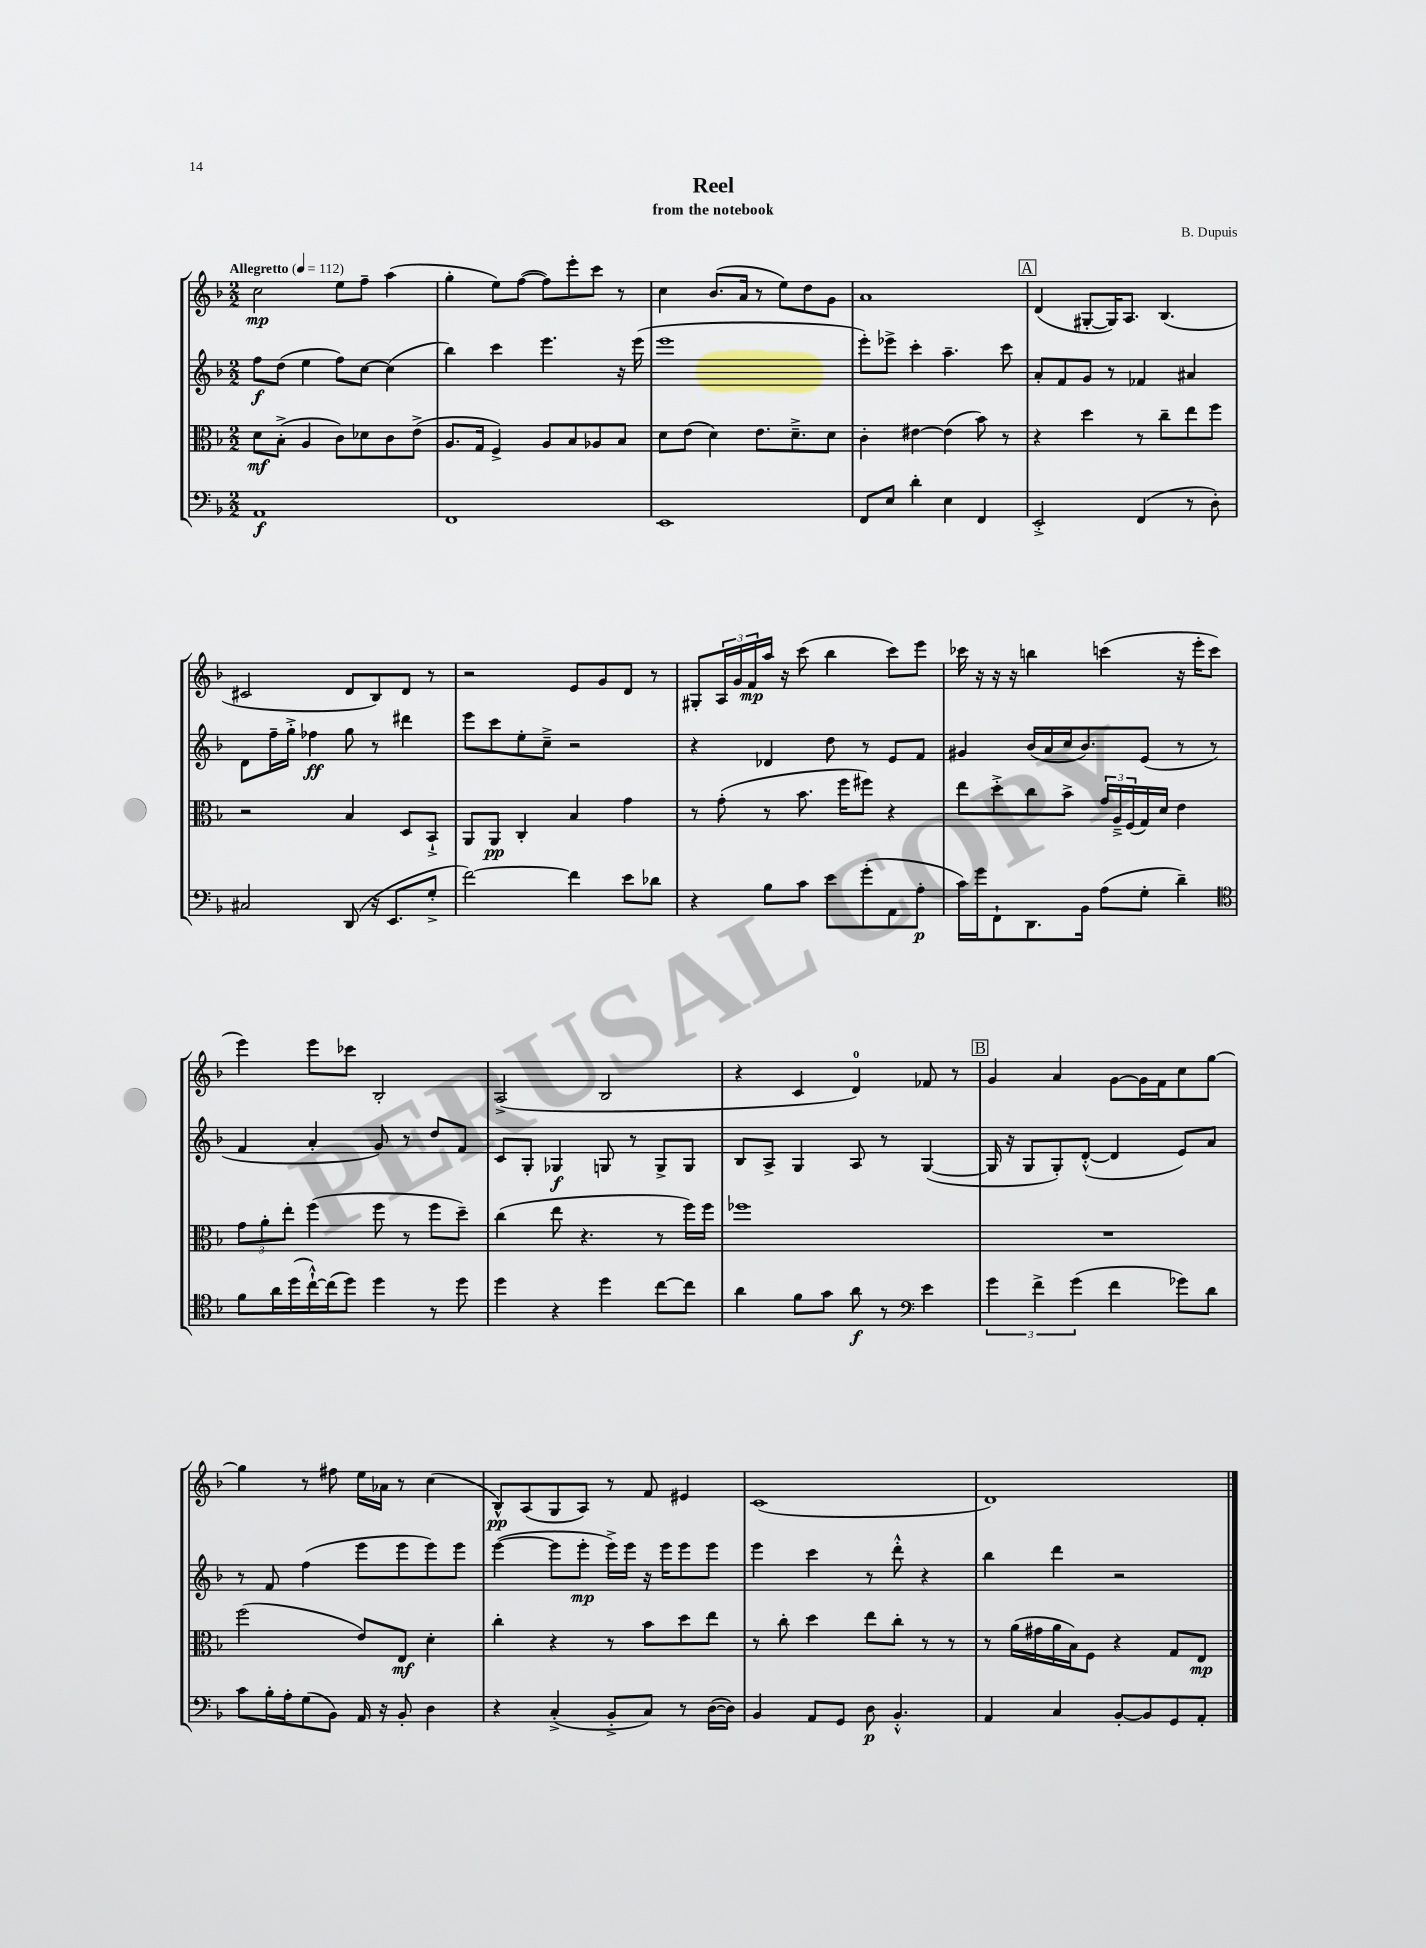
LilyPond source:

\header { title = "Reel" composer = "B. Dupuis" subtitle = "from the notebook" }
<<
\new StaffGroup <<
\new Staff = "s0" {
    \clef treble \key f \major \numericTimeSignature \time 2/2 \tempo "Allegretto" 4 = 112
    c''2\mp e''8 f''8-- a''4( |
    g''4-. e''8) f''8~( f''8) e'''8-. c'''8 r8 |
    c''4 bes'8.( a'16 r8 e''8) d''8 g'8 |
    a'1 |
    \mark \markup { \box "A" } d'4( gis8~-. gis16) a8. bes4.( |
    cis'2 d'8 bes8) d'8 r8 |
    r2 e'8 g'8 d'8 r8 |
    gis8-. \tuplet 3/2 { a16 g'16 f'16\mp } a''16 r16 c'''8( bes''4 c'''8) e'''8 |
    ces'''16 r16 r16 r16 b''4 c'''4( r16 e'''16-. c'''8 |
    e'''4) e'''8 ces'''8 bes2-. |
    a2->( bes2 |
    r4 c'4 d'4-0) fes'8 r8 |
    \mark \markup { \box "B" } g'4 a'4 g'8~ g'16 f'16 c''8 g''8~ |
    g''4 r8 fis''8 e''16 aes'16 r8 c''4( |
    bes8-^\pp) a8( g8 a8) r8 f'8 eis'4 |
    c'1( |
    d'1) \bar "|." |
}
\new Staff = "s1" {
    \clef treble \key f \major \numericTimeSignature \time 2/2
    f''8\f d''8( e''4 f''8) c''8~ c''4( |
    bes''4) c'''4 e'''4. r16 e'''16( |
    e'''1 |
    e'''8-.) ees'''8-> c'''4-. a''4.-- c'''8 |
    \mark \markup { \box "A" } a'8-. f'8 g'8 r8 fes'4 ais'4 |
    d'8 f''16-- g''16-.-> fes''4\ff g''8 r8 dis'''4 |
    e'''8 c'''8 e''8-. c''8---> r2 |
    r4 des'4 d''8 r8 e'8 f'8 |
    gis'4 bes'16( a'16 c''16 bes'8.) e'8( r8 r8 |
    f'4 a'4-. g'8) r8 d''8 f'8 |
    c'8 g8-. ges4\f g8 r8 g8-> g8 |
    bes8 a8-> g4 a8 r8 g4~( |
    \mark \markup { \box "B" } g16 r16 g8 g8-.) d'8~-.-^( d'4 e'8) a'8 |
    r8 f'8 f''4( e'''8 e'''8 e'''8) e'''8 |
    e'''4~( e'''8 e'''8-.\mp e'''16->) e'''16 r16 e'''16 e'''8 e'''8 |
    e'''4 c'''4 r8 d'''8-.-^ r4 |
    bes''4 d'''4 r2 \bar "|." |
}
\new Staff = "s2" {
    \clef alto \key f \major \numericTimeSignature \time 2/2
    d'8\mf bes8-.->( a4 c'8) des'8 c'8 e'8->( |
    a8. g16 f4->) a8 bes8 aes8 bes8 |
    d'8 e'8( d'4) e'8. d'8.---> d'8 |
    c'4-. eis'4~ eis'4( bes'8) r8 |
    \mark \markup { \box "A" } r4 d''4 r8 c''8-- e''8 f''8 |
    r2 bes4 d8 bes,8-!-> |
    a,8 a,8\pp c4-. bes4 g'4 |
    r8 g'8-.( r8 bes'8. f''16 fis''8) r4 |
    e''8 d''8-.-> c''8 bes'8-> \tuplet 3/2 { g'16 a16---> f16( } g16) d'16 e'4 |
    \tuplet 3/2 { g'8 a'8-. e''8-. } f''4( f''8 r8 f''8 d''8--) |
    c''4( e''8 r4. r8 f''16) f''16 |
    fes''1 |
    \mark \markup { \box "B" } R1 |
    f''2( e'8) e8\mf d'4-. |
    c''4-. r4 r8 bes'8 d''8 e''8 |
    r8 c''8-. d''4 e''8 c''8-. r8 r8 |
    r8 a'16( gis'16 a'16 bes16) f8 r4 g8 e8\mp \bar "|." |
}
\new Staff = "s3" {
    \clef bass \key f \major \numericTimeSignature \time 2/2
    a,1\f |
    f,1 |
    e,1 |
    f,8 e8 d'4-. e4 f,4 |
    \mark \markup { \box "A" } e,2-.-> f,4( r8 d8-.) |
    cis2 d,8( r16 e,8. g8-.-> |
    f'2~) f'4 e'8 des'8 |
    r4 bes8 c'8 e'8 g'8-.( a,8 a8-.\p |
    c'16) g'16 f,8-! d,8. bes,16 a8( g8-. d'4--) |
    \clef tenor f'8 a'16 d''16( c''16~-!-^) c''16( d''8) d''4 r8 d''8 |
    d''4 r4 d''4 c''8~ c''8 |
    a'4 f'8 g'8 a'8\f r8 \clef bass e'4 |
    \mark \markup { \box "B" } \tuplet 3/2 { g'4 f'4-> g'4( } f'4 ges'8) d'8 |
    c'8 bes16-. a16-. g8( bes,8) a,16 r16 bes,8-. d4 |
    r4 c4-.->( bes,8-.-> c8) r8 d16~( d16) |
    bes,4 a,8 g,8 d8\p bes,4.-.-^ |
    a,4 c4 bes,8~-. bes,8 g,8 a,8-. \bar "|." |
}
>>
>>
\layout { \context { \Score \remove "Bar_number_engraver" } }
